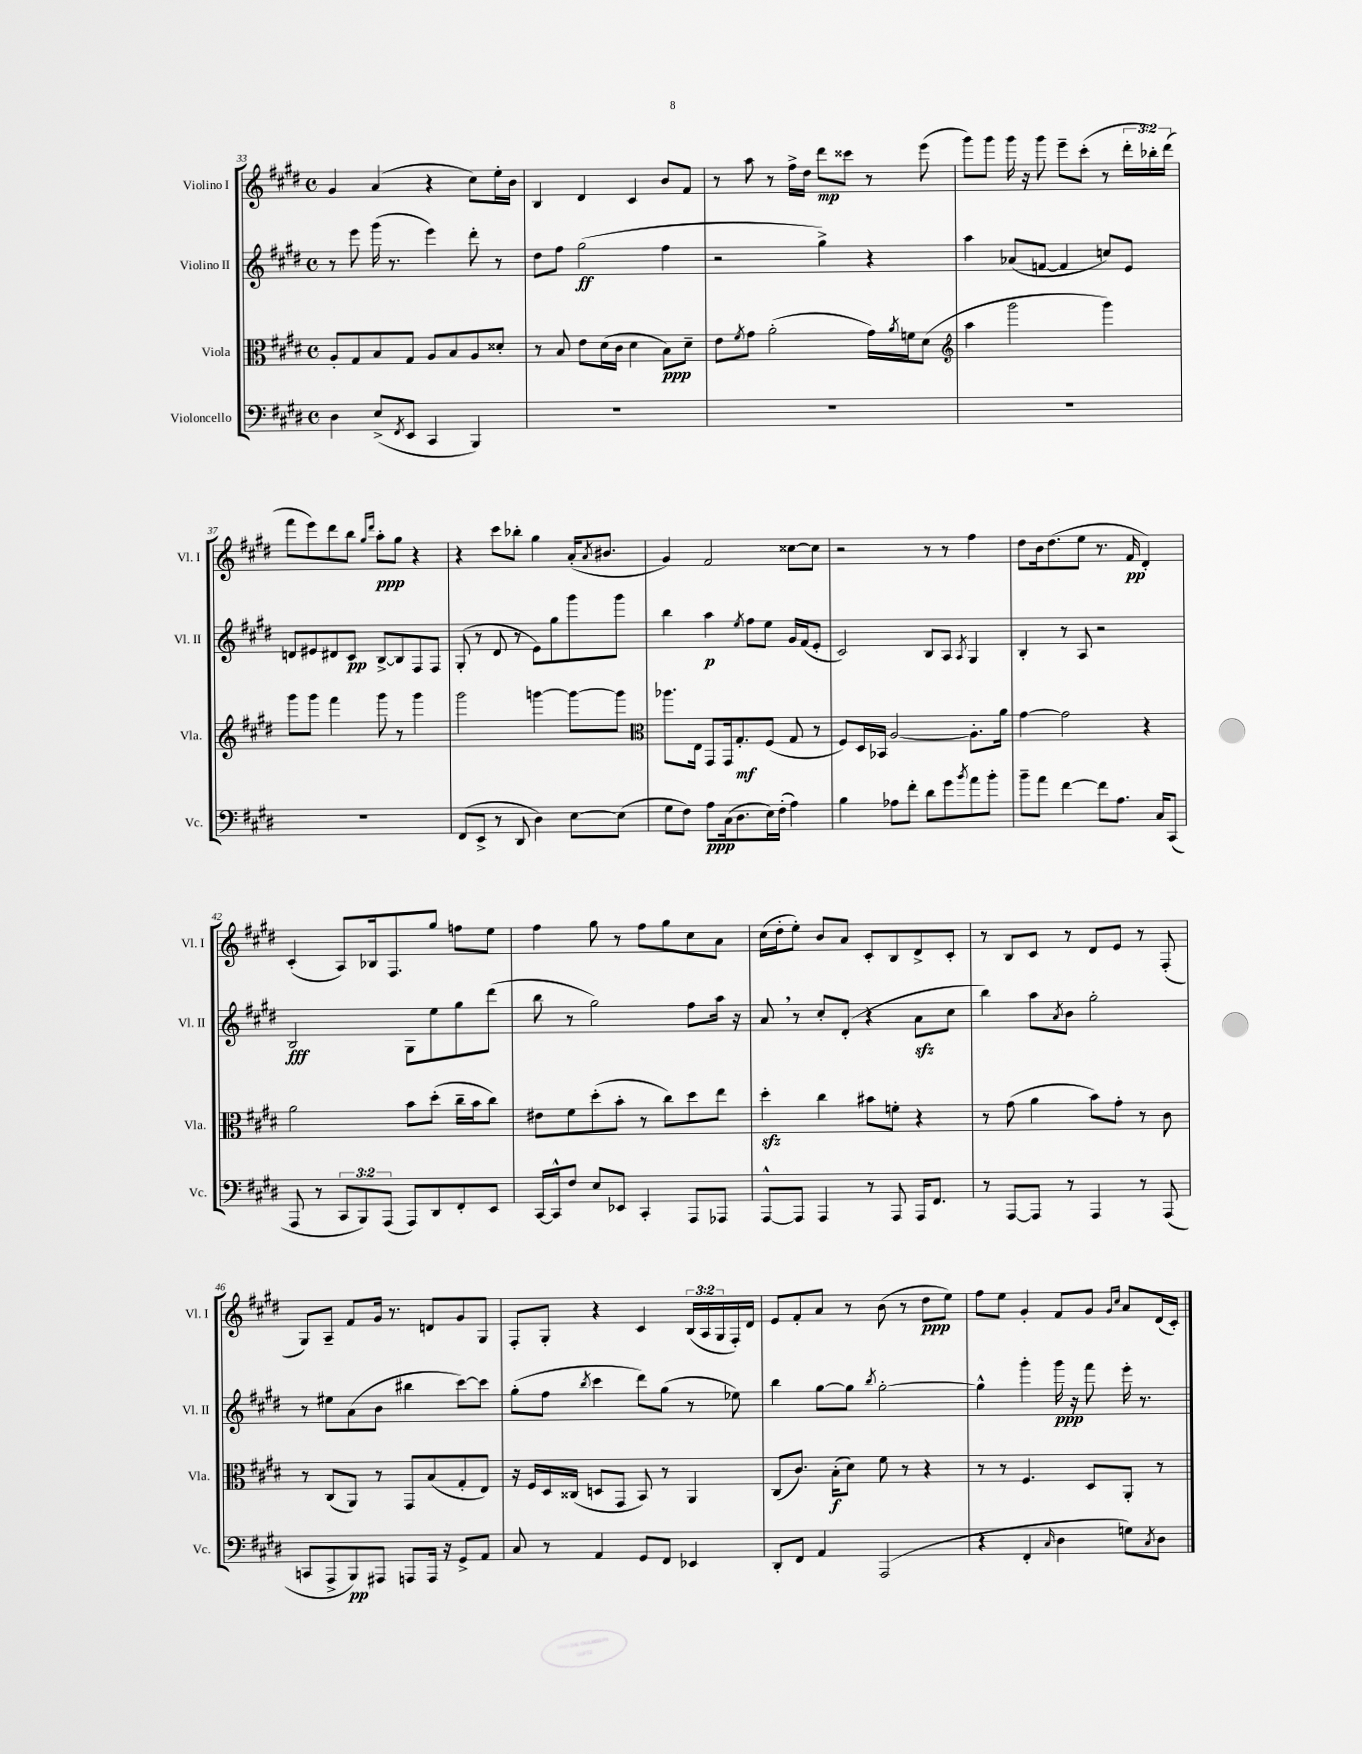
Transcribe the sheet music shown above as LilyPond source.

<<
\new StaffGroup <<
\new Staff = "s0" \with { instrumentName = "Violino I" shortInstrumentName = "Vl. I" } {
    \clef treble \key e \major \defaultTimeSignature \time 4/4 \override Staff.TupletNumber.text = #tuplet-number::calc-fraction-text
    gis'4 a'4( r4 cis''8) e''16-. b'16 |
    b4 dis'4 cis'4 b'8 fis'8 |
    r8 a''8 r8 fis''16-> dis''16 dis'''8\mp cisis'''8 r8 e'''8( |
    gis'''8) gis'''8 gis'''16 r16 gis'''8 e'''8-- cis'''8-.( r8 \tuplet 3/2 { dis'''16-. bes''16-.) dis'''16( } |
    fis'''8 e'''8) dis'''8 b''8 \grace { gis''16 dis'''16 } a''8-.\ppp gis''8 r4 |
    r4 cis'''8 bes''8-. gis''4 a'16-.( \acciaccatura { a'8 } bis'8. |
    gis'4) fis'2 cisis''8~ cisis''8 |
    r2 r8 r8 fis''4 |
    dis''8 b'16 dis''8.( e''8 r8. fis'16\pp dis'4-.) |
    cis'4-.( a8) bes16 fis8. gis''8 f''8 e''8 |
    fis''4 gis''8 r8 fis''8 gis''8 cis''8 a'8 |
    cis''16( dis''16-. e''8-.) b'8 a'8 cis'8-. b8 dis'8-> cis'8-. |
    r8 b8 cis'8 r8 dis'8 e'8 r8 fis8-.( |
    gis8) a8-- fis'8 gis'16 r8. d'8 gis'8 gis8 |
    fis8-. gis8-. r4 cis'4 \tuplet 3/2 { b16( a16 gis16 } fis16-.) dis'16 |
    e'8 fis'8-. a'8 r8 b'8( r8 dis''8\ppp e''8) |
    fis''8 e''8 gis'4-. fis'8 gis'8 \grace { gis'16 cis''16 } a'8 dis'16( cis'16-.) \bar "|." |
}
\new Staff = "s1" \with { instrumentName = "Violino II" shortInstrumentName = "Vl. II" } {
    \clef treble \key e \major \defaultTimeSignature \time 4/4
    r8 e'''8 gis'''16( r8. e'''4) dis'''8-. r8 |
    dis''8 fis''8 gis''2\ff( fis''4 |
    r2 gis''4->) r4 |
    a''4 aes'8( f'8~ f'4 c''8) e'8 |
    d'8 eis'8 dis'8 cis'8\pp b8~-> b8 fis8 fis8 |
    gis8-.( r8 dis'8 r8 e'8) gis''8 gis'''8 gis'''8 |
    b''4 a''4\p \acciaccatura { e''8 } fis''8 e''8 gis'16 fis'16( e'8-. |
    cis'2) b8 a8 \acciaccatura { a8 } gis4 |
    b4-. r8 a8 r2 |
    b2\fff gis8 e''8 gis''8 dis'''8( |
    b''8 r8 gis''2) fis''8 a''16 r16 |
    a'8 \breathe r8 cis''8-. dis'8-.( r4 a'8\sfz cis''8 |
    b''4) a''8 \acciaccatura { a'8 } b'8 gis''2-. |
    r8 eis''8 a'8( b'8 bis''4 cis'''8~) cis'''8 |
    gis''8-.( fis''8 \acciaccatura { b''8 } cis'''4 dis'''8) gis''8( r8 ees''8) |
    b''4 gis''8~ gis''8 \acciaccatura { b''8 } gis''2~-. |
    gis''4-^ gis'''4-. gis'''16\ppp r16 fis'''8 e'''16-. r8. \bar "|." |
}
\new Staff = "s2" \with { instrumentName = "Viola" shortInstrumentName = "Vla." } {
    \clef alto \key e \major \defaultTimeSignature \time 4/4
    a8-. gis8 b8 gis8 a8 b8 a8 disis'8-. |
    r8 b8 e'8 dis'16( cis'16 dis'4 b8\ppp) dis'8-- |
    e'8 \acciaccatura { fis'8 } gis'8 a'2-.( gis'16) \acciaccatura { a'8 } f'16 dis'8( |
    \clef treble a''4 gis'''2 gis'''4) |
    gis'''8 gis'''8 fis'''4 gis'''8 r8 gis'''4 |
    gis'''2 g'''4~ g'''8~ g'''8 |
    \clef alto aes''8. e16 gis,8 gis,16 gis8.-.\mf fis8( gis8 r8 |
    fis8) dis16 bes,16 a2~ a8.-. a'16 |
    gis'4~ gis'2 r4 |
    a'2 b'8 dis''8-.( cis''16-- b'16 cis''8) |
    eis'8 fis'8 dis''8-.( b'8-. r8 cis''8) dis''8 e''8 |
    dis''4-.\sfz cis''4 bis'8 f'8-. r4 |
    r8 gis'8( a'4 b'8) gis'8-. r8 cis'8 |
    r8 cis8( a,8) r8 gis,8 b8( gis8-. e8) |
    r16 fis16 dis16 cisis16( d8 gis,8 b,8) r8 a,4 |
    cis8( cis'8.) b16-.\f( dis'8) fis'8 r8 r4 |
    r8 r8 fis4. dis8 a,8-. r8 \bar "|." |
}
\new Staff = "s3" \with { instrumentName = "Violoncello" shortInstrumentName = "Vc." } {
    \clef bass \key e \major \defaultTimeSignature \time 4/4 \override Staff.TupletNumber.text = #tuplet-number::calc-fraction-text
    dis4 e8->( \acciaccatura { fis,8 } e,8 cis,4 b,,4) |
    R1 |
    R1 |
    R1 |
    R1 |
    fis,8( e,8-> r8 dis,8 dis4) e8~ e8( |
    gis8 fis8) a8\ppp cis16( dis8. e16) fis16-.( a4) |
    b4 aes8 fis'8-. dis'8 gis'8 \acciaccatura { b'8 } a'8 b'8-. |
    b'8-- a'8 fis'4~ fis'8 a8. cis16 cis,8( |
    a,,8 r8 \tuplet 3/2 { cis,8 b,,8) a,,8( } a,,8) dis,8 fis,8-. e,8 |
    cis,16~ cis,16-^ fis8 e8 ees,8 cis,4-. a,,8 aes,,8 |
    a,,8~-^ a,,8 a,,4 r8 a,,8 a,,16 fis,8. |
    r8 a,,8~ a,,8 r8 a,,4 r8 a,,8( |
    c,8 a,,8-> b,,8\pp) ais,,8 a,,8 a,,16 r16 gis,8-> a,8 |
    cis8 r8 a,4 gis,8 fis,8 ees,4 |
    dis,8-. fis,8 a,4 a,,2( |
    r4 fis,4-. \grace { cis16 } dis4 g8) \acciaccatura { cis8 } dis8 \bar "|." |
}
>>
>>
\layout { \context { \Score currentBarNumber = #33 } }
